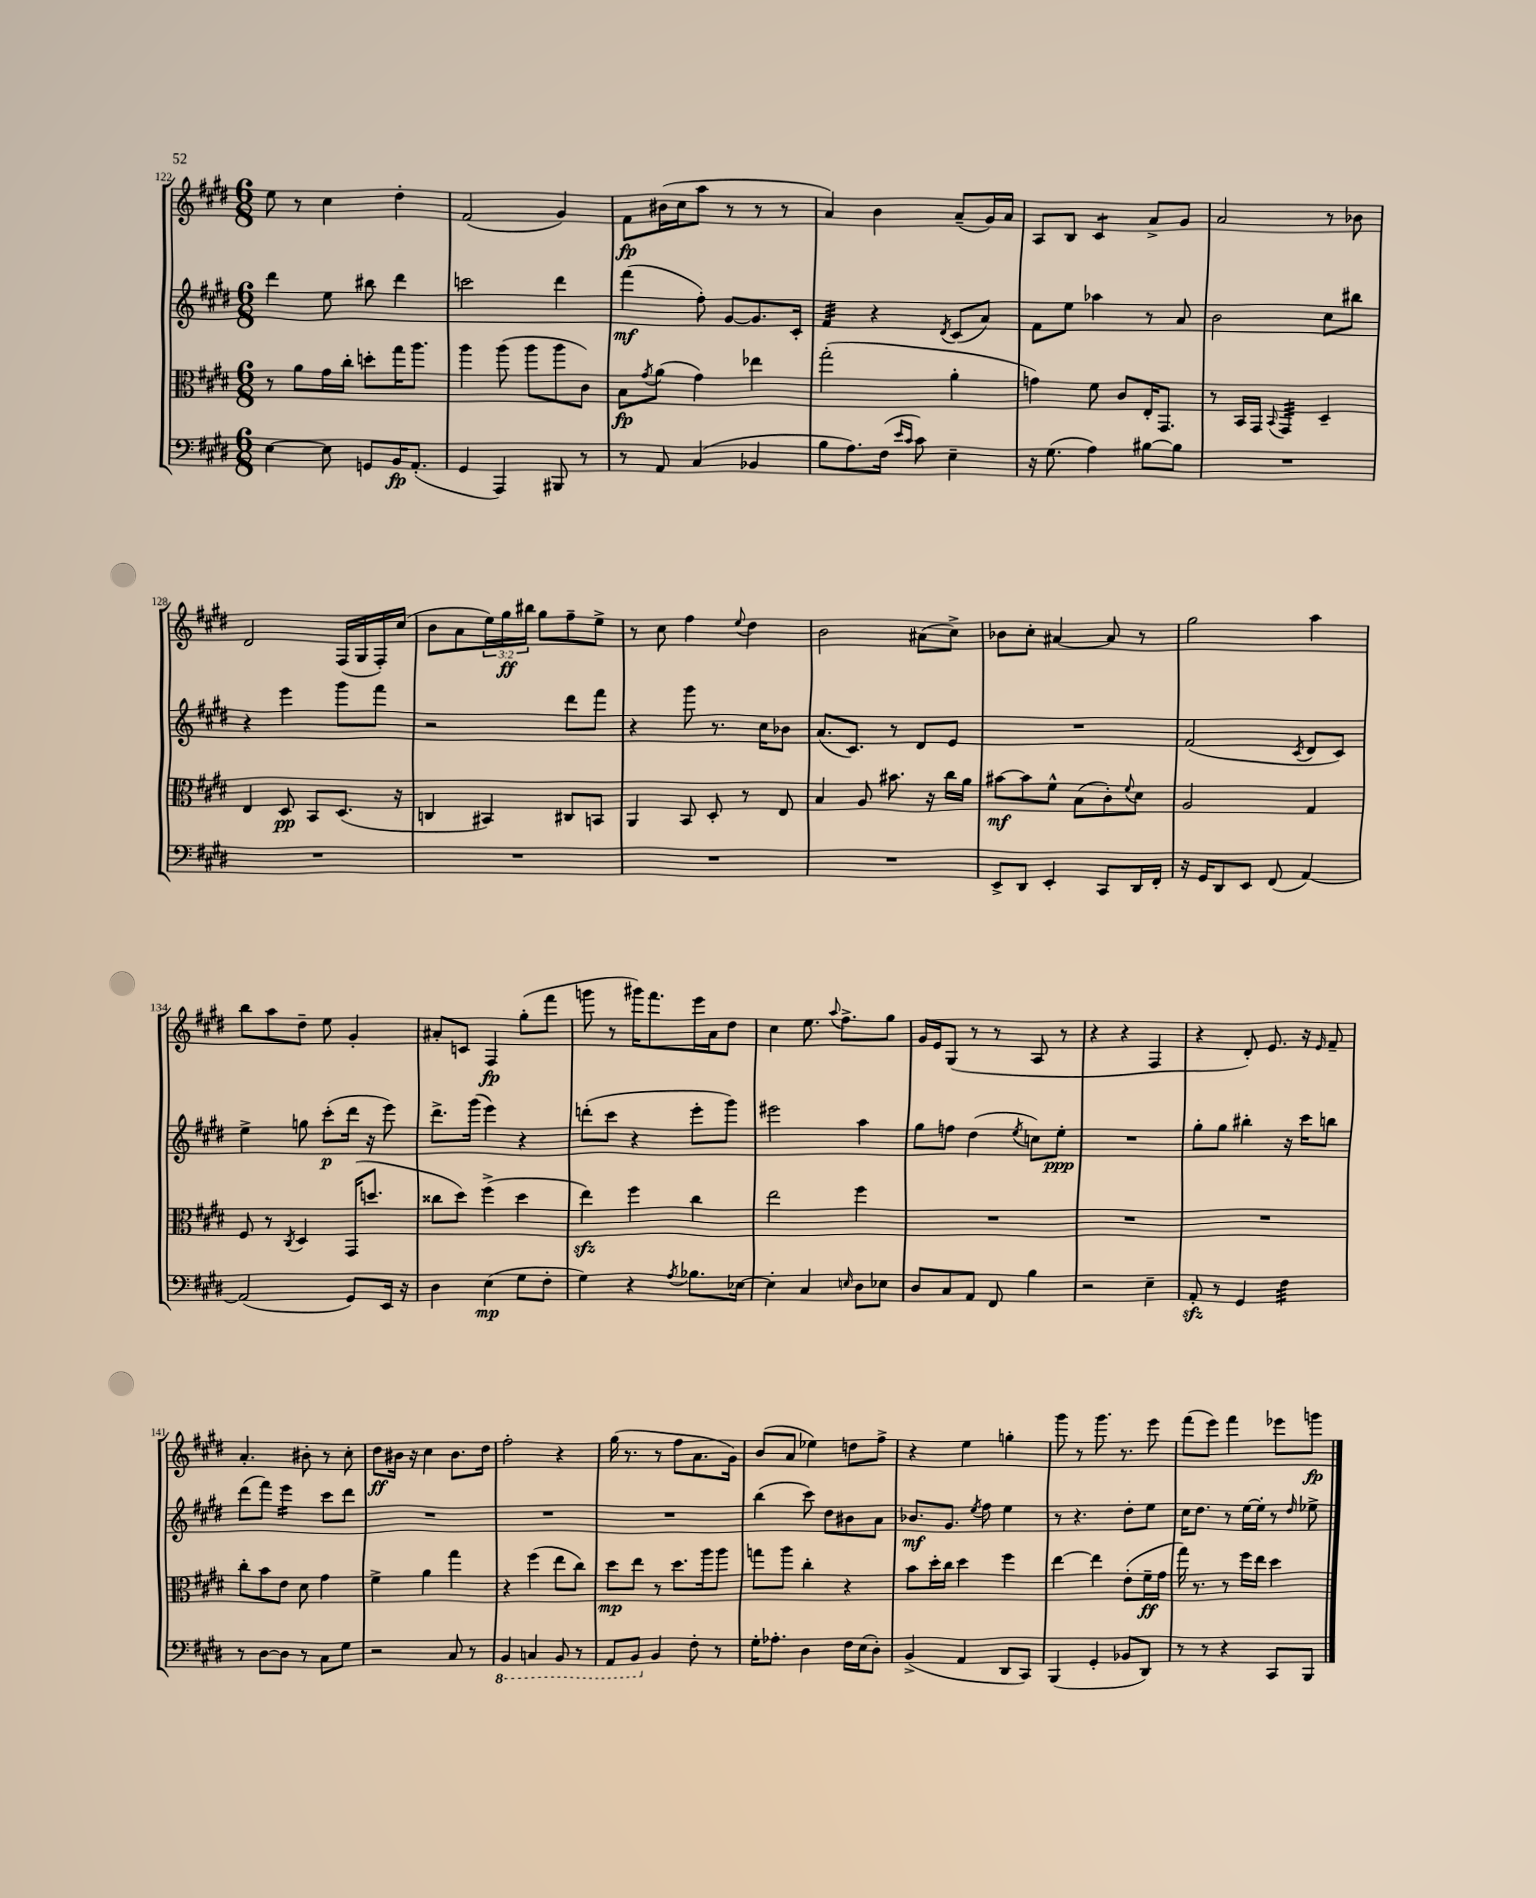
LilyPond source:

<<
\new StaffGroup <<
\new Staff = "s0" {
    \clef treble \key e \major \numericTimeSignature \time 6/8 \override Staff.TupletNumber.text = #tuplet-number::calc-fraction-text
    e''8 r8 cis''4 dis''4-. |
    fis'2( gis'4) |
    fis'8\fp bis'16( cis''16 a''8 r8 r8 r8 |
    a'4) b'4 a'8--( gis'16) a'16 |
    a8 b8 cis'4:8 a'8-> gis'8 |
    a'2 r8 bes'8 |
    dis'2 fis16( gis16 fis16-.) cis''16( |
    b'8 a'8 \tuplet 3/2 { e''16) gis''16\ff bis''16 } gis''8 fis''8-- e''8-> |
    r8 cis''8 fis''4 \appoggiatura { e''8 } dis''4 |
    b'2 ais'8( cis''8->) |
    bes'8 cis''8-. ais'4~ ais'8 r8 |
    gis''2 a''4 |
    b''8 a''8 dis''8-- e''8 gis'4-. |
    ais'8-. c'8 fis4\fp gis''8-.( fis'''8 |
    g'''8 r8 gis'''16) fis'''8. e'''16 a'16 dis''8 |
    cis''4 e''8. \appoggiatura { a''8 } fis''8.-> gis''8 |
    gis'16 e'16 gis8( r8 r8 a8 r8 |
    r4 r4 fis4 |
    r4 dis'8-.) e'8. r16 \grace { e'16 } fis'8-- |
    a'4.-. bis'8-. r8 cis''8-. |
    dis''8\ff bis'16 r16 cis''4 bis'8. dis''16 |
    fis''2-. r4 |
    gis''16( r8. r8 fis''8 a'8. gis'16) |
    b'8( a'8 ees''4) d''8 fis''8-> |
    r4 e''4 g''4-. |
    gis'''8 r8 gis'''8. r8. e'''8 |
    fis'''8( e'''8) fis'''4 ees'''8 g'''8\fp \bar "|." |
}
\new Staff = "s1" {
    \clef treble \key e \major \numericTimeSignature \time 6/8
    dis'''4 e''8 bis''8 dis'''4 |
    c'''2 dis'''4 |
    fis'''4\mf( fis''8-.) gis'8~ gis'8. cis'16-. |
    fis'4:32 r4 \acciaccatura { dis'8 } cis'8( a'8) |
    fis'8 e''8 aes''4 r8 a'8 |
    b'2 cis''8 bis''8 |
    r4 e'''4 gis'''8 fis'''8 |
    r2 dis'''8 fis'''8 |
    r4 gis'''8 r8. cis''16 bes'8 |
    a'8.( cis'8.) r8 dis'8 e'8 |
    R2. |
    fis'2( \acciaccatura { cis'8 } dis'8 cis'8) |
    e''4-> g''8 cis'''8-.\p( dis'''16 r16 e'''8) |
    dis'''8.-> gis'''16( e'''4) r4 |
    d'''8-.( cis'''8 r4 e'''8-. gis'''8) |
    eis'''2 a''4 |
    gis''8 f''8 dis''4( \acciaccatura { e''8 } c''8) e''8-.\ppp |
    R2. |
    gis''8-. gis''8 bis''4-. r16 cis'''16 b''8 |
    dis'''8( fis'''8) e'''4:16 cis'''8 dis'''8 |
    R2. |
    R2. |
    R2. |
    b''4( cis'''8) dis''8 bis'8 a'8 |
    bes'8.\mf gis'8. \acciaccatura { e''8 } fis''8 e''4 |
    r8 r4. dis''8-. e''8 |
    cis''16 dis''8. r8 e''16~ e''16-. r8 \grace { dis''16 } ees''8-> \bar "|." |
}
\new Staff = "s2" {
    \clef alto \key e \major \numericTimeSignature \time 6/8
    r8 a'8 gis'16 cis''16-. d''8-. gis''16 a''8. |
    a''4 a''8( a''8 a''8 cis'8) |
    b8\fp \acciaccatura { gis'8 } a'8( gis'4) ees''4 |
    gis''2-.( a'4-. |
    g'4) fis'8 cis'8 e16-. gis,8. |
    r8 b,16 gis,16 \appoggiatura { b,8 } gis,4:32 dis4-- |
    e4 dis8\pp b,8 dis8.( r16 |
    c4 bis,4) cis8 b,8 |
    a,4 b,8 dis8-. r8 e8 |
    b4 a8 bis'8. r16 cis''16 a'16 |
    bis'8~\mf bis'8 fis'8-^ b8( cis'8-.) \appoggiatura { fis'8 } dis'8 |
    a2 gis4 |
    fis8 r8 \acciaccatura { cis8 } dis4 gis,16( d''8. |
    cisis''8 dis''8) fis''4->( dis''4 |
    e''4\sfz) fis''4 cis''4 |
    e''2 fis''4 |
    R2. |
    R2. |
    R2. |
    cis''8-. b'8 e'8 dis'8 gis'4 |
    fis'4-> a'4 gis''4 |
    r4 fis''4( e''8 cis''8) |
    dis''8\mp e''8 r8 dis''8. a''16 a''8 |
    g''8 a''8 cis''4-. r4 |
    b'8 dis''16-. cis''16 dis''4 fis''4 |
    e''4~ e''4 e'8-.( fis'16--\ff gis'16 |
    gis''16) r8. r8 fis''16 e''16 dis''4 \bar "|." |
}
\new Staff = "s3" {
    \clef bass \key e \major \numericTimeSignature \time 6/8
    e4~ e8 g,8 b,16\fp a,8.-.( |
    gis,4 a,,4) bis,,8 r8 |
    r8 a,8 cis4( bes,4 |
    b8 a8.) fis16( \grace { e'16 cis'16 } cis'8) e4-- |
    r16 gis8.( a4) bis8~ bis8 |
    R2. |
    R2. |
    R2. |
    R2. |
    R2. |
    e,8-> dis,8 e,4-. cis,8 dis,16 fis,16-. |
    r16 gis,16 dis,8 e,8 fis,8( a,4~) |
    a,2( gis,8) e,16 r16 |
    dis4 e4\mp( gis8 fis8-. |
    gis4) r4 \acciaccatura { a8 } bes8. ees16~ |
    ees4-. cis4 \grace { e16 } dis8 ees8 |
    dis8 cis8 a,8 fis,8 b4 |
    r2 e4-- |
    a,8-.\sfz r8 gis,4 fis4:32 |
    r8 dis8~ dis8 r8 cis8 gis8 |
    r2 cis8 r8 |
    \ottava #-1 b,,4 c,4 b,,8 r8 |
    a,,8 b,,8 \ottava #0 b,4 fis8-. r8 |
    gis16-. aes8.-. dis4 fis16 e16( dis8-.) |
    b,4->( a,4 dis,8 cis,8) |
    b,,4( gis,4-. bes,8 dis,8) |
    r8 r8 r4 cis,8 b,,8 \bar "|." |
}
>>
>>
\layout { \context { \Score currentBarNumber = #122 } }
